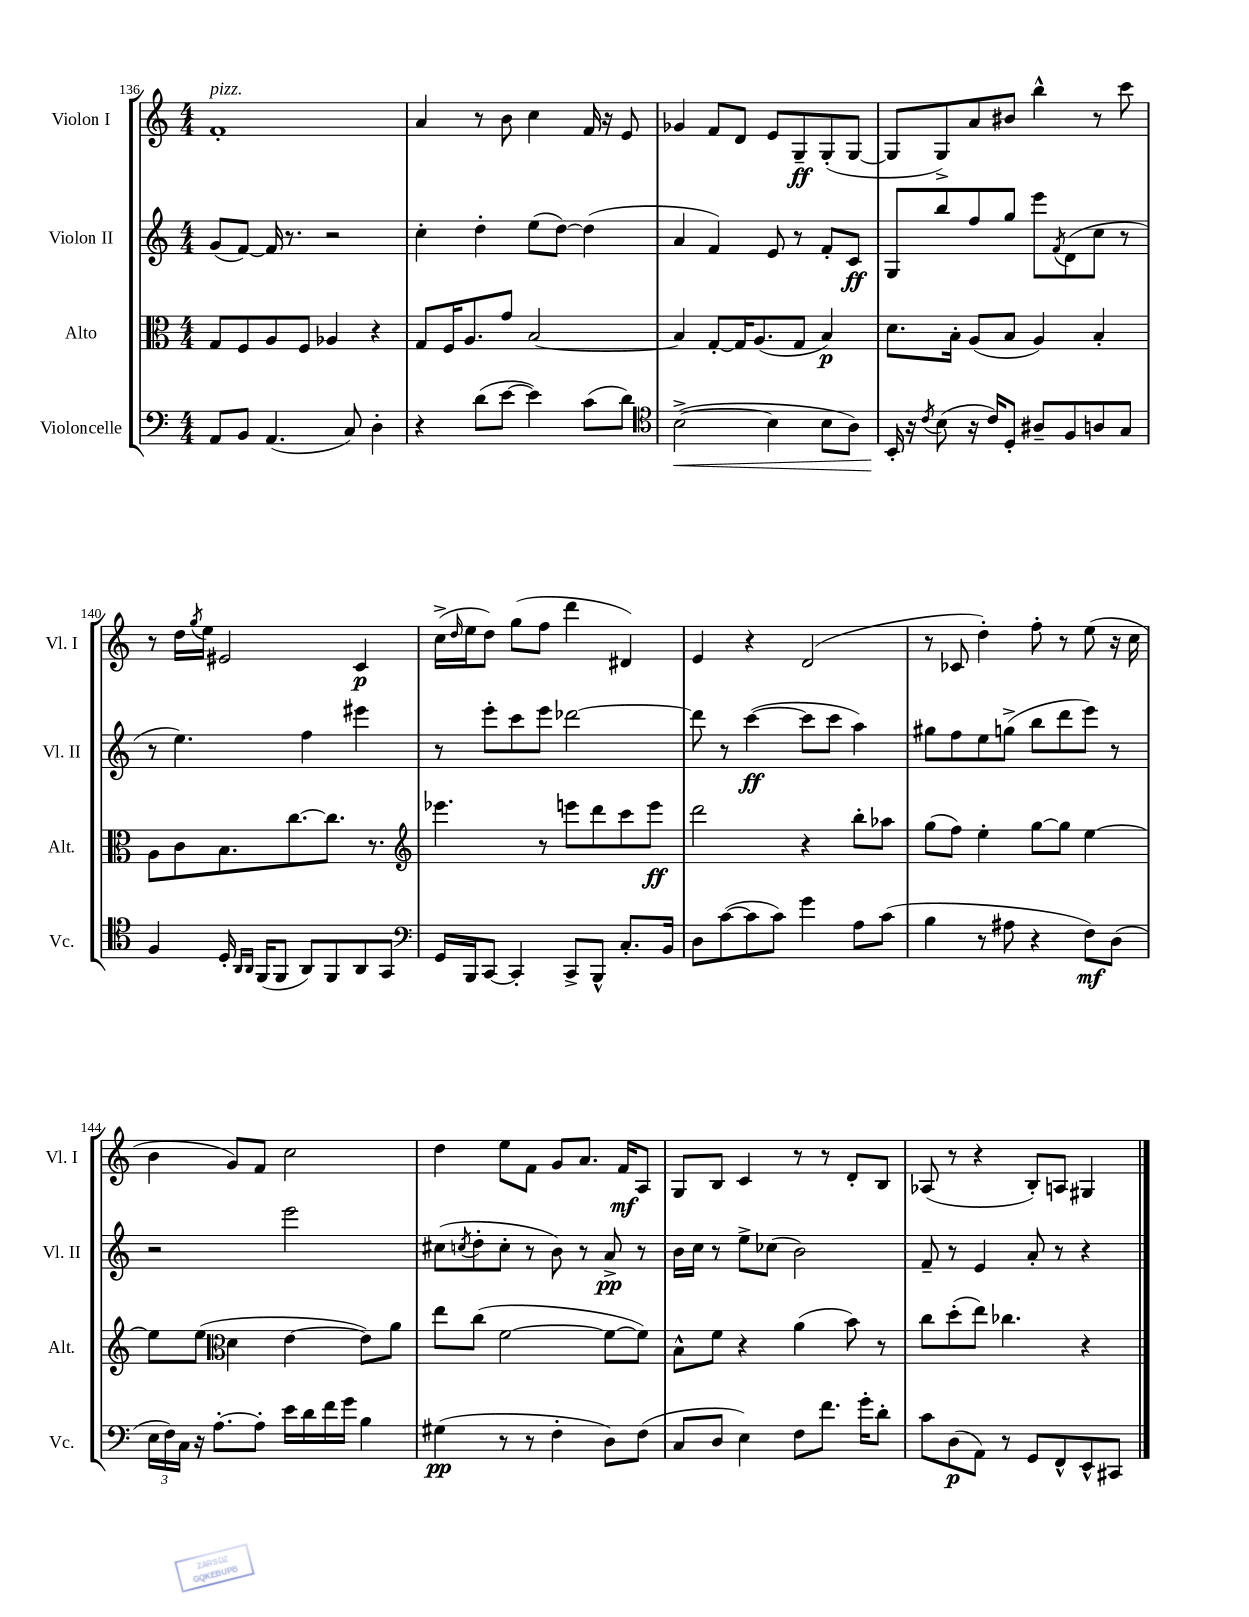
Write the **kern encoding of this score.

**kern	**kern	**kern	**kern
*staff4	*staff3	*staff2	*staff1
*clefF4	*clefC3	*clefG2	*clefG2
*k[]	*k[]	*k[]	*k[]
*M4/4	*M4/4	*M4/4	*M4/4
8AA	8G	(8g	1f'
8BB	8F	[8f)	.
(4.AA	8A	16f]	.
.	.	8.r	.
.	8F	.	.
.	4A-	2r	.
8C)	.	.	.
4D'	4r	.	.
=	=	=	=
4r	8G	4cc'	4a
.	16F	.	.
.	8.A	.	.
(8d	.	4dd'	8r
[8e	8g	.	8b
4e])	[2B	(8ee	4cc
.	.	[8dd)	.
(8c	.	(4dd]	16f
.	.	.	16r
8d)	.	.	8e
=	=	=	=
*clefC4	*	*	*
([2B^	4B]	4a	4g-
.	[8G'	4f)	8f
.	16G]	.	8d
.	(8.A	.	.
4B]	.	8e	8e
.	8G	8r	8G~
8B	4B)	8f'	(8G'
8A)	.	8c	[8G
=	=	=	=
16BB'	8.d	8G	8G]
16r	.	.	.
8qc	.	.	.
(8B	.	8bb	8G^)
.	16B'	.	.
16r	(8A	8ff	8a
16c)	.	.	.
8D'	8B	8gg	8b#
8A#~	4A)	8eee	4bb^^
.	.	8qf	.
8F	.	(8d	.
8A	4B'	8cc	8r
8G	.	8r	8ccc
=	=	=	=
4F	8A	8r	8r
.	8c	4.ee)	16dd
.	.	.	8qgg
.	.	.	16ee
16D'	8.B	.	2e#
16qqAA	.	.	.
16qqAA	.	.	.
(16FF	.	.	.
8FF	.	.	.
.	[8.cc	.	.
8AA)	.	4ff	.
8FF	8.cc]	.	.
8AA	.	4eee#	4c
.	8.r	.	.
8GG	.	.	.
=	=	=	=
*clefF4	*clefG2	*	*
16GG	4.eee-	8r	(16cc^
.	.	.	16qqdd
16BBB	.	.	16ee
[8CC	.	8eee'	8dd)
4CC']	.	8ccc	(8gg
.	8r	8eee	8ff
8CC^	8eee	[2ddd-	4ddd
8BBB^^	8ddd	.	.
8.C'	8ccc	.	4d#)
.	8eee	.	.
16BB	.	.	.
=	=	=	=
8D	2ddd	8ddd-]	4e
([8c	.	8r	.
8c]	.	([4ccc	4r
8c)	.	.	.
4g	4r	8ccc]	(2d
.	.	8ccc	.
8A	8bb'	4aa)	.
(8c	8aa-	.	.
=	=	=	=
4B	(8gg	8gg#	8r
.	8ff)	8ff	8c-
8r	4ee'	8ee	4dd')
8A#	.	(8gg^	.
4r	[8gg	8bb	8ff'
.	8gg]	8ddd	8r
8F)	[4ee	8eee)	(8ee
(8D	.	8r	16r
.	.	.	16cc
=	=	=	=
24E	8ee]	2r	4b
24F)	.	.	.
24C	.	.	.
16r	(8ee	.	.
[8.A'	.	.	.
*	*clefC3	*	*
.	4d	.	8g)
8A']	.	.	8f
16e	[4e	2eee	2cc
16d	.	.	.
16f	.	.	.
16g	.	.	.
4B	8e])	.	.
.	8a	.	.
=	=	=	=
(4G#	8ee	(8cc#	4dd
.	.	8qcc	.
.	(8cc	8dd'	.
8r	[2f	8cc'	8ee
8r	.	8r	8f
4F'	.	8b)	8g
.	.	8r	8.a
8D)	8f_	8a^	.
.	.	.	16f
(8F	8f])	8r	8A
=	=	=	=
8C	8B^^	16b	8G
.	.	16cc	.
8D	8f	8r	8B
4E)	4r	8ee^	4c
.	.	(8cc-	.
8F	(4a	2b)	8r
8.f	.	.	8r
.	8b)	.	8d'
16g'	.	.	.
8d'	8r	.	8B
=	=	=	=
8c	8cc	8f~	(8A-
(8D	(8dd'	8r	8r
8AA)	8ee)	4e	4r
8r	4.cc-	.	.
8GG	.	8a'	8B')
8FF^^	.	8r	8A
8EE^^	4r	4r	4G#
8CC#	.	.	.
==	==	==	==
*-	*-	*-	*-
